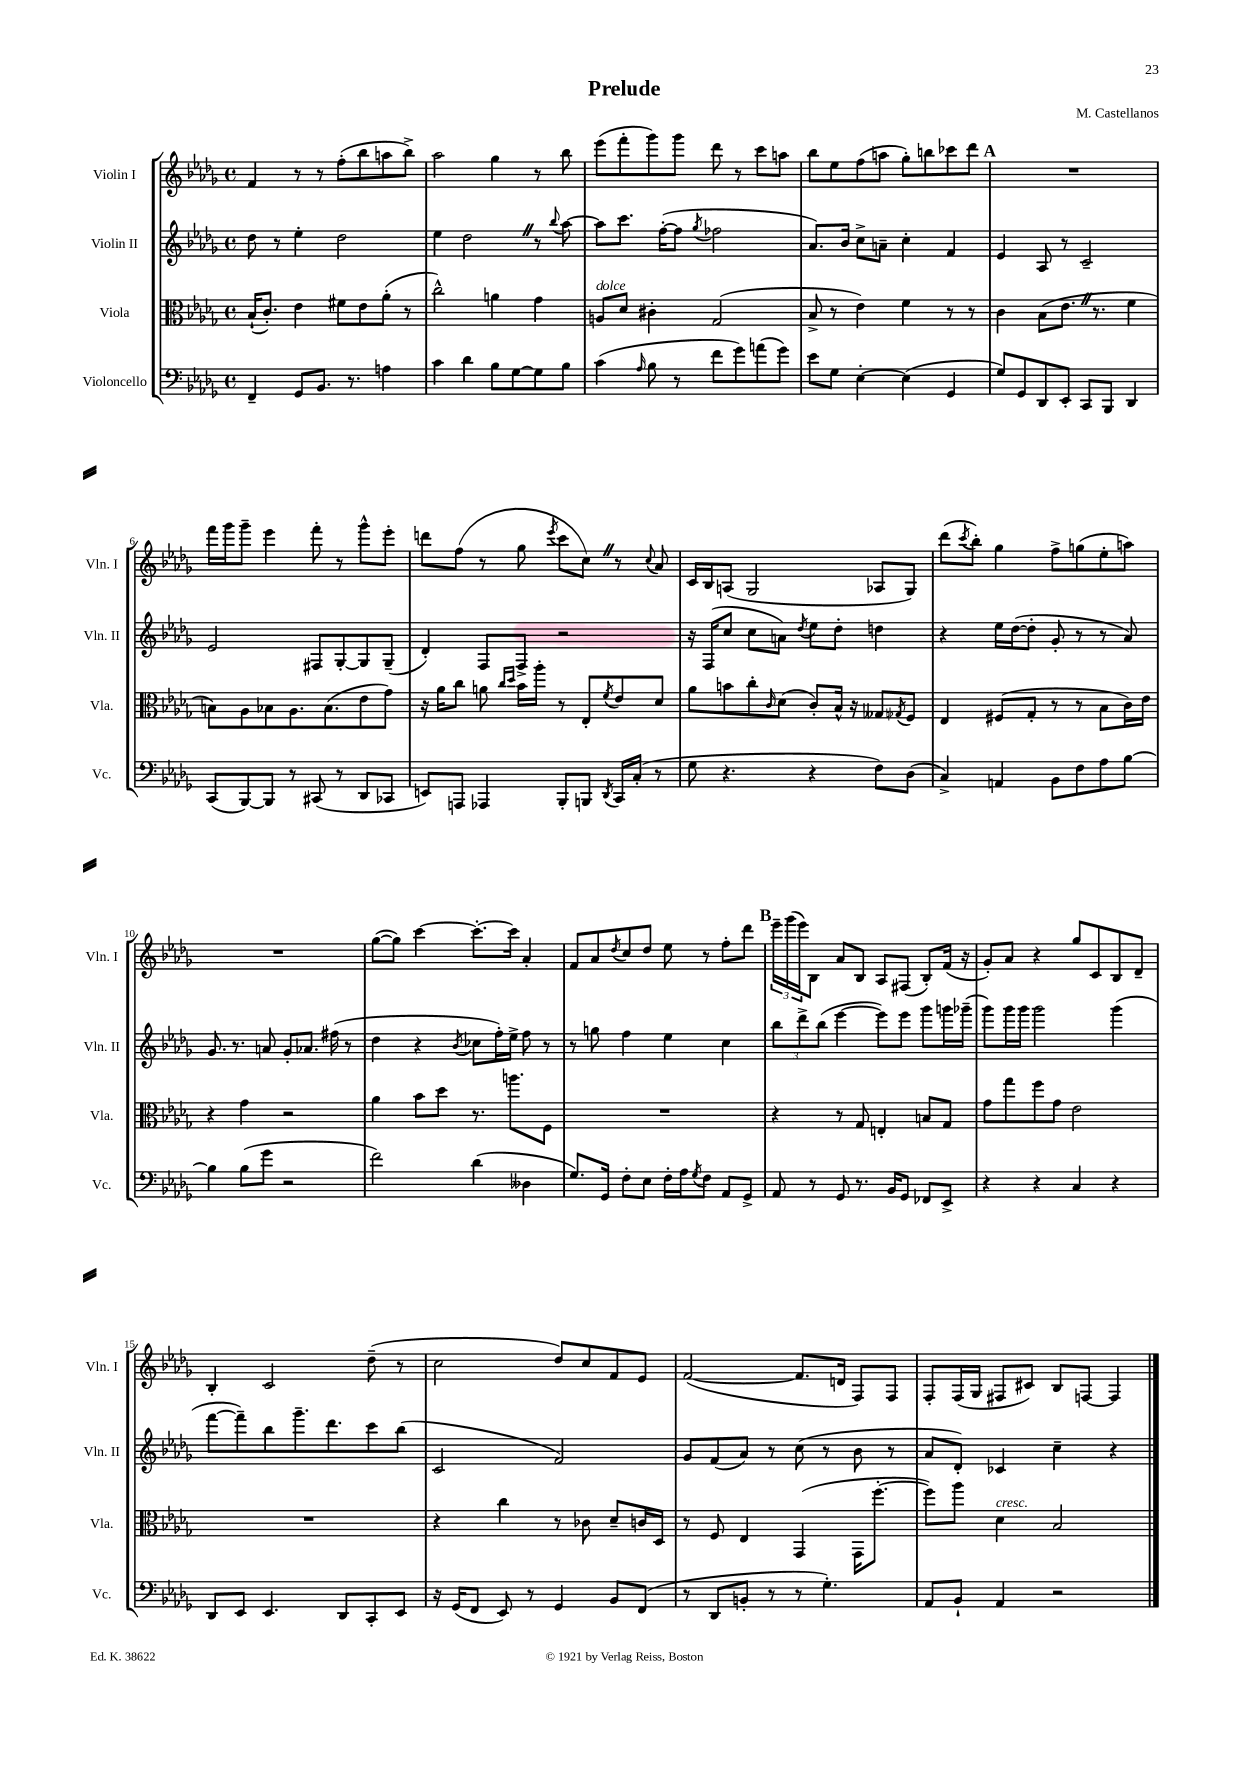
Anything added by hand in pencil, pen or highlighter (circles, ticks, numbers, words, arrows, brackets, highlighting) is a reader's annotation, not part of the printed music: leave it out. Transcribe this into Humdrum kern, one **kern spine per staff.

**kern	**kern	**kern	**kern
*part4	*part3	*part2	*part1
*staff4	*staff3	*staff2	*staff1
*I"Violoncello	*I"Viola	*I"Violin II	*I"Violin I
*I'Vc.	*I'Vla.	*I'Vln. II	*I'Vln. I
*clefF4	*clefC3	*clefG2	*clefG2
*k[b-e-a-d-g-]	*k[b-e-a-d-g-]	*k[b-e-a-d-g-]	*k[b-e-a-d-g-]
*M4/4	*M4/4	*M4/4	*M4/4
*met(c)	*met(c)	*met(c)	*met(c)
=1	=1	=1	=1
4FF~/	(16B-`/KL	8dd-\	4f/
.	8.c'/J)	.	.
.	.	8r	.
8GG-/L	4e-\	4ee-'\	8r
8.BB-/J	.	.	8r
.	8f#X\L	2dd-\	(8ff'\L
8.r	.	.	.
.	8e-\	.	8bb-\
4An\	(8a-'\J	.	8aan\
.	8r	.	8bb-^\J)
=2	=2	=2	=2
4c\	2cc^^\)	4ee-\	2aa-\
4d-\	.	2dd-Z\	.
8B-\L	4an\	.	4gg-\
[8G-\	.	.	.
8G-\]	4g-\	8r	8r
.	.	8qqbb-/	.
8B-\J	.	[8aa-\	8bb-\
=3	=3	=3	=3
!	!LO:TX:a:i:t=dolce	!	!
(4c\	8An/L	8aa-\L]	(8eee-\L
.	8d-/J	8.ccc\J	8fff'\
16qqA-/	.	.	.
8B-\	4c#X'\	.	8ggg-\)
.	.	([16ff'\KL	.
8r	.	8ff\J]	8ggg-\J
.	.	8qgg-/	.
8f\L	(2G-/	2ff-X\	8ddd-\
8g-\)	.	.	8r
(8an\	.	.	8ccc\L
8g-\J)	.	.	8aan\J
=4	=4	=4	=4
8e-\L	8B-^/	8.a-/L)	8bb-\L
8G-\J	8r	.	8ee-\
.	.	16b-/Jk	.
[4E-'\	4e-\)	8cc^\L	(8ff\
.	.	8an~\J	8aan\J
(4E-\]	4f\	4cc'\	8gg-'\L)
.	.	.	8bbn\
4GG-/	8r	4f/	8ccc-X\
.	8r	.	8ddd-\J
!!LO:REH:place=s1:t=A
=5	=5	=5	=5
8G-/L)	4c\	4e-/	1r
8GG-/	.	.	.
8DD-/	(8B-\L	8A-/	.
8EE-'/J	8.e-Z\J	8r	.
8CC/L	.	2c~/	.
.	8.r	.	.
8BBB-/J	.	.	.
4DD-/	4f\	.	.
!!LO:LB:g=z
=6	=6	=6	=6
(8CC/L	8Bn\L)	2e-/	16fff\LL
.	.	.	16ggg-\J
[8BBB-/)	8A-\	.	8ggg-~\J
8BBB-/J]	8B-X\	.	4eee-\
8r	8.A-\	.	.
(8CC#X/	.	8F#X/L	8fff'\
.	(8.B-\	.	.
8r	.	[8G-'/	8r
8DD-/L	8e-\	8G-/]	8ggg-^^\L
8CC-X/J	8g-\J)	(8G-~/J	8eee-'\J
=7	=7	=7	=7
8EEn/L)	16r	4d-'/)	8dddn\L
.	16a-\KL	.	.
8AAAn/J	8cc\J	.	(8ff\J
4AAA-X/	8an\	8F/L	8r
.	16qqcc/LL	.	.
.	16qqdd-/JJ	.	.
.	16b-\LL	8F^/J	8gg-\
.	16aa-'\JJ	.	.
.	.	.	8qeee-/
8BBB-'/L	8r	2r	8ccc\L
8BBBn/J	8E-'/L	.	8ccZ\J)
8qDD-/	8qf/	.	.
16CC/LL	8e-/	.	8r
(16C'/JJ	.	.	.
.	.	.	8qqcc/
8r	8d-/J	.	8a-/
=8	=8	=8	=8
8G-\	8a-\L	16r	16c/LL
.	.	(16F/KL	16B-/J
4.r	8bn\	8cc/J	(8An/J
.	8cc'\	8cc\L	2G-/
.	16qqc/	.	.
.	(8d-\J	8an\J)	.
.	.	8qdd-/	.
4r	8c'/L)	8ee-\L	.
.	16B-^^/Jk	8dd-'\J	.
.	16r	.	.
8F\L)	8G--X/L	4ddn\	8A-X/L
.	8qG-X/	.	.
(8D-\J	8F/J	.	8G-/J)
=9	=9	=9	=9
4C^/)	4E-/	4r	(8ddd-\L
.	.	.	8qccc/
.	.	.	8bb-'\J)
4AAn/	(8F#X/L	16ee-\LL	4gg-\
.	.	([16dd-\J	.
.	8G-'/J	8dd-'\J]	.
8BB-\L	8r	8g-'/	8ff^\L
8F\	8r	8r	(8ggn\
8A-\	8B-\L	8r	8ee-'\
[8B-\J	16c\L)	8a-/)	8aan\J)
.	16e-\JJ	.	.
!!LO:LB:g=z
=10	=10	=10	=10
4B-\]	4r	8.g-/	1r
.	.	8.r	.
(8B-\L	4g-\	.	.
8g-\J	.	8an/	.
2r	2r	8g-'/L	.
.	.	8.a-X/J	.
.	.	(16ff#X\	.
.	.	8r	.
=11	=11	=11	=11
2f\)	4a-\	4dd-\	([8gg-\L
.	.	.	8gg-\J])
.	8b-\L	4r	[4ccc\
.	8dd-\J	.	.
.	.	8qb-/	.
(4d-\	8.r	8cc-X\L	8.ccc'\L_
.	.	16ff'\L)	.
.	8.aan\L	16ee-^\JJ	16ccc\Jk]
4D--X\	.	8ff\	4a-'/
.	8F\J	8r	.
=12	=12	=12	=12
8.G-/L)	1r	8r	8f/L
.	.	8ggn\	8a-/
16GG-/Jk	.	.	.
.	.	.	8qdd-/
8F'\L	.	4ff\	8cc/
8E-\J	.	.	8dd-/J
16F'\LL	.	4ee-\	8ee-\
16A-\J	.	.	.
8qG-/	.	.	.
8F\J	.	.	8r
8AA-/L	.	4cc\	8ff'\L
8GG-^/J	.	.	8ddd-\J
!!LO:REH:place=s1:t=B
=13	=13	=13	=13
8AA-/	4r	12bb-\L	24eee-~\LL
.	.	.	(24ggg-\
.	.	12ddd-^\	24eee-\J)
8r	.	.	8B-\J
.	.	(12bb-\J	.
8GG-/	8r	[4eee-\	8a-/L
8.r	8G-/	.	8B-/J
.	4En'/	8eee-\L])	8A-/L
16BB-/KL	.	.	.
8GG-/J	.	8eee-\J	(8F#X/J
8FF-X/L	8Bn/L	8ggg-\L	8B-'/L)
8EE-^/J	8G-/J	16gggn\L	(16f/Jk
.	.	(16ggg-X~\JJ	16r
=14	=14	=14	=14
4r	8g-\L	8ggg-\L)	8g-'/L)
.	8gg-\	16ggg-\L	8a-/J
.	.	16ggg-\JJ	.
4r	8ff\	2ggg-\	4r
.	8g-\J	.	.
4C/	2e-\	.	8gg-/L
.	.	.	8c/
4r	.	(4ggg-\	8B-/
.	.	.	8d-~/J
!!LO:LB:g=z
=15	=15	=15	=15
8DD-/L	1r	[8fff\L	4B-'/
8EE-/J	.	8fff~\])	.
4.EE-/	.	8bb-\	2c/
.	.	8.ggg-~\	.
.	.	8.ddd-\	.
8DD-/L	.	.	.
8CC'/	.	8ccc\	(8dd-~\
8EE-/J	.	(8bb-\J	8r
=16	=16	=16	=16
16r	4r	2c/	2cc\
(16GG-/KL	.	.	.
8FF/J	.	.	.
8EE-/)	4cc\	.	.
8r	.	.	.
4GG-/	8r	2f/)	8dd-/L)
.	8c-X\	.	8cc/
8BB-/L	8d-~/L	.	8f/
(8FF/J	16cn/L	.	8e-/J
.	16D-/JJ	.	.
=17	=17	=17	=17
8r	8r	8g-/L	([2f/
8DD-/L	8F/	(8f/	.
8BBn'/J	4E-/	8a-/J)	.
8r	.	8r	.
8r	(4GG-/	(8cc\	8.f/L]
4.G-'\)	.	8r	.
.	.	.	16dn/Jk
.	16GG-\KL	8b-\	8F/L)
.	[8.ff'\J	.	.
.	.	8r	8F/J
=18	=18	=18	=18
8AA-/L	8ff\L])	8a-/L	8F'/L
8BB-`/J	8aa-\J	8d-'/J)	(16F/L
.	.	.	16G-/JJ
!	!LO:TX:a:i:t=cresc.	!	!
4AA-/	4d-\	4c-X/	8F#X/L
.	.	.	8c#X/J)
2r	2B-/	4cc~\	8B-/L
.	.	.	[8Fn/J
.	.	4r	4F/]
==	==	==	==
*-	*-	*-	*-
